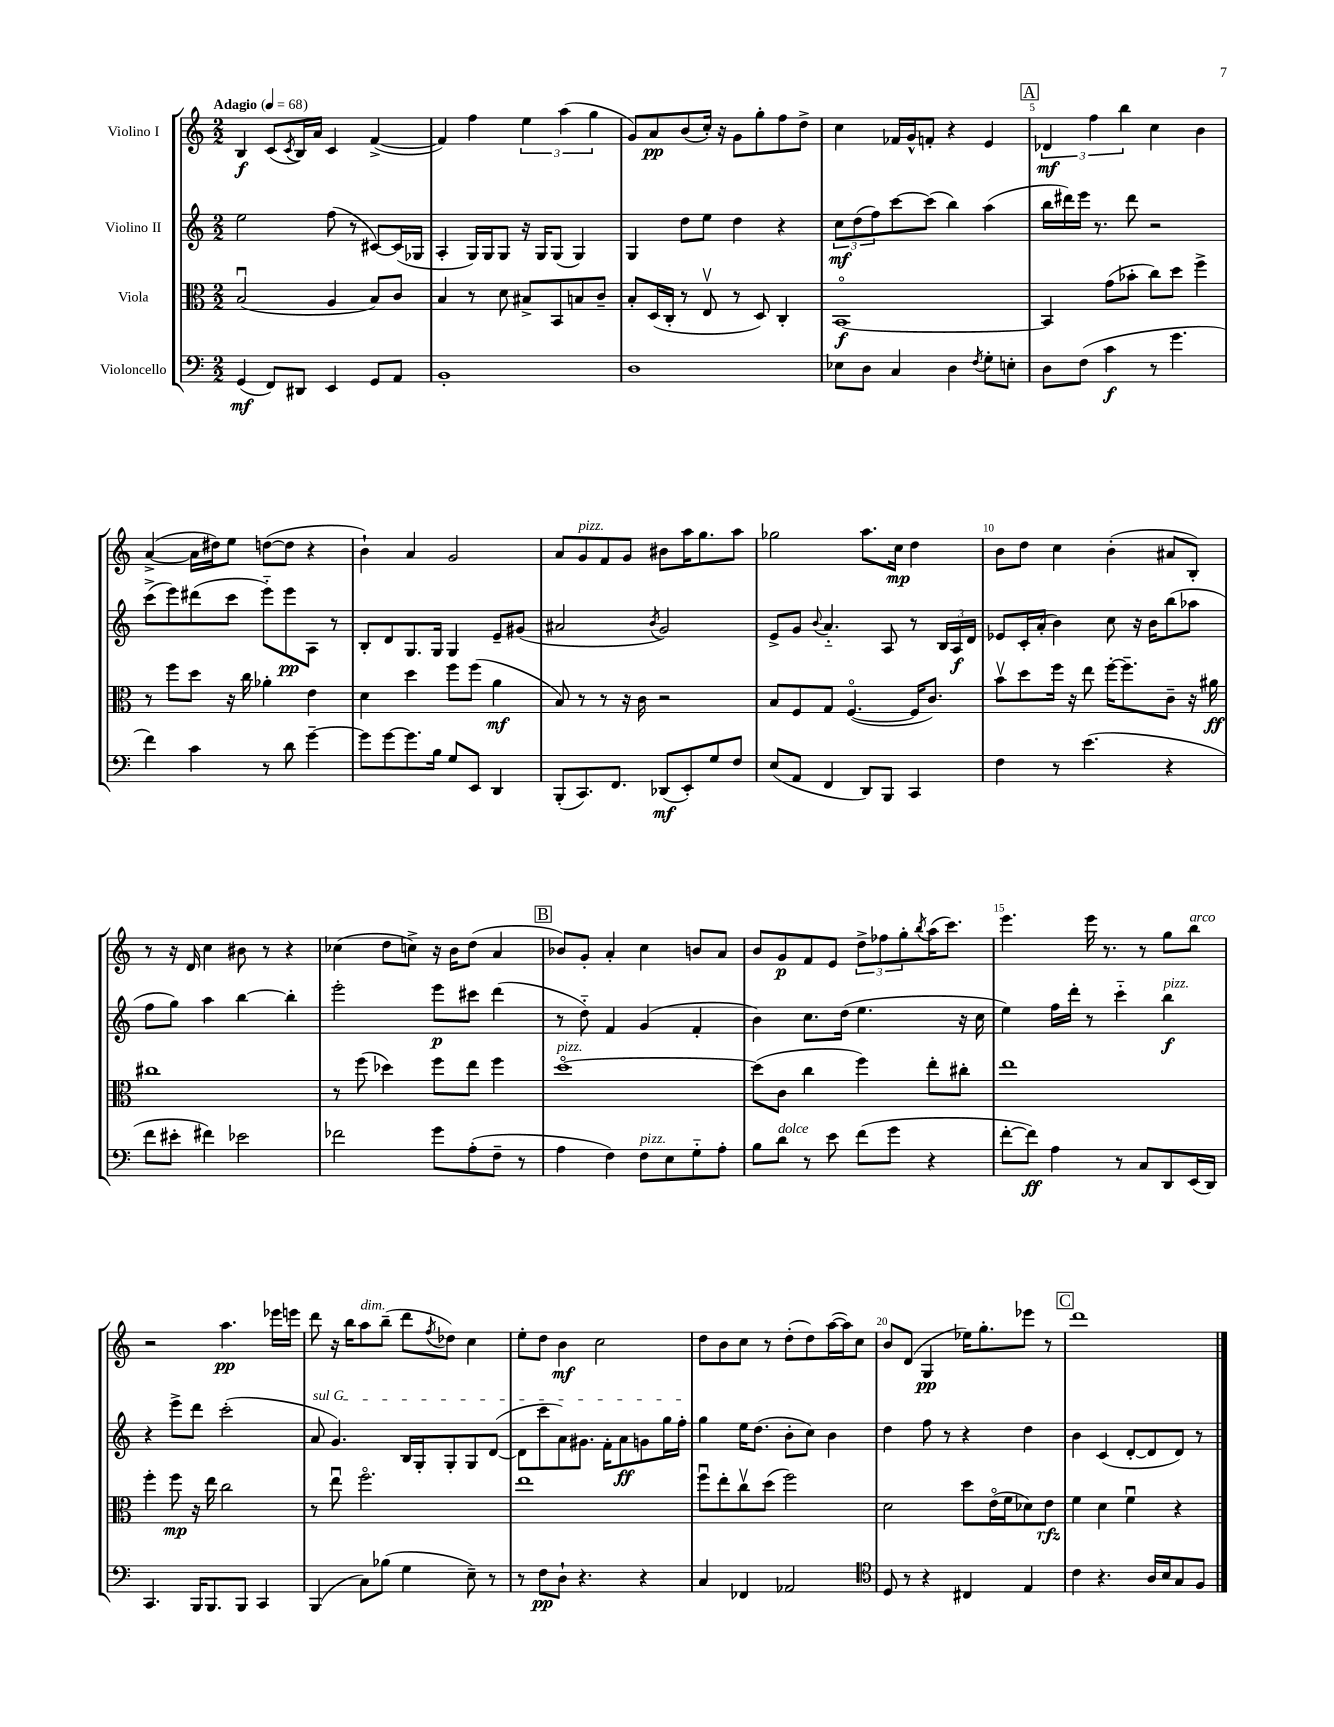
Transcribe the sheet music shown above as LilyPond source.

<<
\new StaffGroup <<
\new Staff = "s0" \with { instrumentName = "Violino I" } {
    \clef treble \key c \major \numericTimeSignature \time 2/2 \tempo "Adagio" 4 = 68
    b4\f c'8( \acciaccatura { c'8 } b16) a'16 c'4 f'4~->( |
    f'4) f''4 \tuplet 3/2 { e''4 a''4( g''4 } |
    g'8) a'8\pp b'8( c''16-.) r16 g'8 g''8-. f''8 d''8-> |
    c''4 fes'16 g'16-^ f'8-. r4 e'4 |
    \mark \markup { \box "A" } \tuplet 3/2 { des'4\mf f''4 b''4 } c''4 b'4 |
    a'4~->( a'16 dis''16) e''8 d''8~( d''8 r4 |
    b'4-!) a'4 g'2 |
    a'8 g'8^\markup { \italic "pizz." } f'8 g'8 bis'8 a''16 g''8. a''8 |
    ges''2 a''8. c''16\mp d''4 |
    b'8 d''8 c''4 b'4-.( ais'8 b8-.) |
    r8 r16 d'16 c''4 bis'8 r8 r4 |
    ces''4( d''8 c''8->) r16 b'16 d''8( a'4 |
    \mark \markup { \box "B" } bes'8) g'8-. a'4-. c''4 b'8 a'8 |
    b'8 g'8\p f'8 e'8 \tuplet 3/2 { d''8-> fes''8 g''8-. } \acciaccatura { b''8 } a''16( c'''8.) |
    e'''4. e'''16 r8. r8 g''8 b''8^\markup { \italic "arco" } |
    r2 a''4.\pp ees'''16 e'''16 |
    d'''8 r16 b''16 a''8^\markup { \italic "dim." } b''8--( d'''8 \acciaccatura { f''8 } des''8) c''4 |
    e''8-. d''8 b'4\mf c''2 |
    d''8 b'8 c''8 r8 d''8-.( d''8) a''16~( a''16) c''8 |
    b'8 d'8( g4\pp ees''16) g''8.-. ees'''8 r8 |
    \mark \markup { \box "C" } d'''1 \bar "|." |
}
\new Staff = "s1" \with { instrumentName = "Violino II" } {
    \clef treble \key c \major \numericTimeSignature \time 2/2
    e''2 f''8( r8 cis'8~) cis'16( ges16 |
    a4-. g16) g16 g8 r16 g16 g8( g4) |
    g4 d''8 e''8 d''4 r4 |
    \tuplet 3/2 { c''8\mf d''8( f''8) } c'''8~ c'''8( b''4) a''4( |
    \mark \markup { \box "A" } b''16 dis'''16) e'''16 r8. dis'''8 r2 |
    c'''8->( e'''8) dis'''8( c'''8 e'''8-_) e'''8\pp a8 r8 |
    b8-. d'8 g8. g16 g4 e'8-- gis'8( |
    ais'2 \acciaccatura { b'8 } g'2) |
    e'8-> g'8 \appoggiatura { b'8 } a'4.-_ a8 r8 \tuplet 3/2 { b16 a16\f d'16 } |
    ees'8 c'16-. a'16-.( b'4) c''8 r16 b'16 b''8( aes''8 |
    f''8 g''8) a''4 b''4~ b''4-. |
    e'''2-. e'''8\p cis'''8 d'''4( |
    \mark \markup { \box "B" } r8 d''8-_) f'4 g'4( f'4-. |
    b'4) c''8. d''16( e''4. r16 c''16 |
    e''4) f''16 d'''16-. r8 c'''4-_ b''4\f^\markup { \italic "pizz." } |
    r4 e'''8-> d'''8 c'''2-.( |
    \once \override TextSpanner.bound-details.left.text = \markup { \italic "sul G" } a'8\startTextSpan g'4.) b16 g16-. g8-. g8 d'8~( |
    d'8 c'''8 a'8) gis'8. f'16-. a'8\ff g'8 g''16 f''16-.\stopTextSpan |
    g''4 e''16 d''8.( b'8-. c''8) b'4 |
    d''4 f''8 r8 r4 d''4 |
    \mark \markup { \box "C" } b'4 c'4( d'8~-. d'8 d'8) r8 \bar "|." |
}
\new Staff = "s2" \with { instrumentName = "Viola" } {
    \clef alto \key c \major \numericTimeSignature \time 2/2
    b2\downbow( a4 b8) c'8 |
    b4 r8 d'8 bis8-> b,8 b8 c'8-- |
    b8-. d16( c16-. r8 e8\upbow r8 d8) c4-. |
    b,1~\flageolet\f |
    \mark \markup { \box "A" } b,4 g'8( bes'8-. c''8) d''8 f''4-> |
    r8 f''8 d''8 r16 c''16 aes'4-. e'4 |
    d'4 d''4 f''8 f''8( a'4\mf |
    b8) r8 r8 r16 c'16 r2 |
    b8 f8 g8 f4.~\flageolet( f16 c'8.) |
    b'8\upbow d''8 f''16 r16 e''8 f''16~-. f''8.-- c'8-- r16 ais'16\ff |
    cis''1 |
    r8 f''8( des''4) f''8 e''8 f''4 |
    \mark \markup { \box "B" } d''1~\flageolet^\markup { \italic "pizz." } |
    d''8( c'8 c''4 f''4) e''8-. cis''8-. |
    e''1 |
    f''4-. f''8\mp r16 e''16 c''2 |
    r8 e''8\downbow f''2.\flageolet |
    e''1 |
    f''8\downbow e''8-. c''8\upbow d''8( f''2) |
    d'2 d''8 e'16\flageolet( f'16 des'8) e'8\rfz |
    \mark \markup { \box "C" } f'4 d'4 f'4\downbow r4 \bar "|." |
}
\new Staff = "s3" \with { instrumentName = "Violoncello" } {
    \clef bass \key c \major \numericTimeSignature \time 2/2
    g,4\mf( f,8) dis,8 e,4 g,8 a,8 |
    b,1-. |
    d1 |
    ees8 d8 c4 d4 \acciaccatura { f8 } g8-. e8-. |
    \mark \markup { \box "A" } d8 f8( c'4\f r8 g'4. |
    f'4) c'4 r8 d'8 g'4~-- |
    g'8 g'8~ g'8. b16 g8 e,8 d,4 |
    b,,8-.( c,8.) f,8. des,8\mf( e,8-.) g8 f8 |
    e8( a,8 f,4 d,8) b,,8 c,4 |
    f4 r8 e'4.( r4 |
    f'8 eis'8-. fis'4) ees'2 |
    fes'2 g'8 a8-.( f8-- r8 |
    \mark \markup { \box "B" } a4 f4) f8^\markup { \italic "pizz." } e8 g8-_ a8-. |
    b8 d'8^\markup { \italic "dolce" } r8 e'8 f'8( g'8 r4 |
    f'8~-. f'8\ff) a4 r8 c8 d,8 e,16( d,16) |
    c,4. b,,16 b,,8. b,,8 c,4 |
    b,,4( c8) bes8( g4 e8--) r8 |
    r8 f8\pp d8-! r4. r4 |
    c4 fes,4 aes,2 |
    \clef tenor d8 r8 r4 cis4 e4 |
    \mark \markup { \box "C" } c'4 r4. a16 b16 g8 f8 \bar "|." |
}
>>
>>
\layout { \context { \Score \override BarNumber.break-visibility = ##(#f #t #t) barNumberVisibility = #(every-nth-bar-number-visible 5) } }
